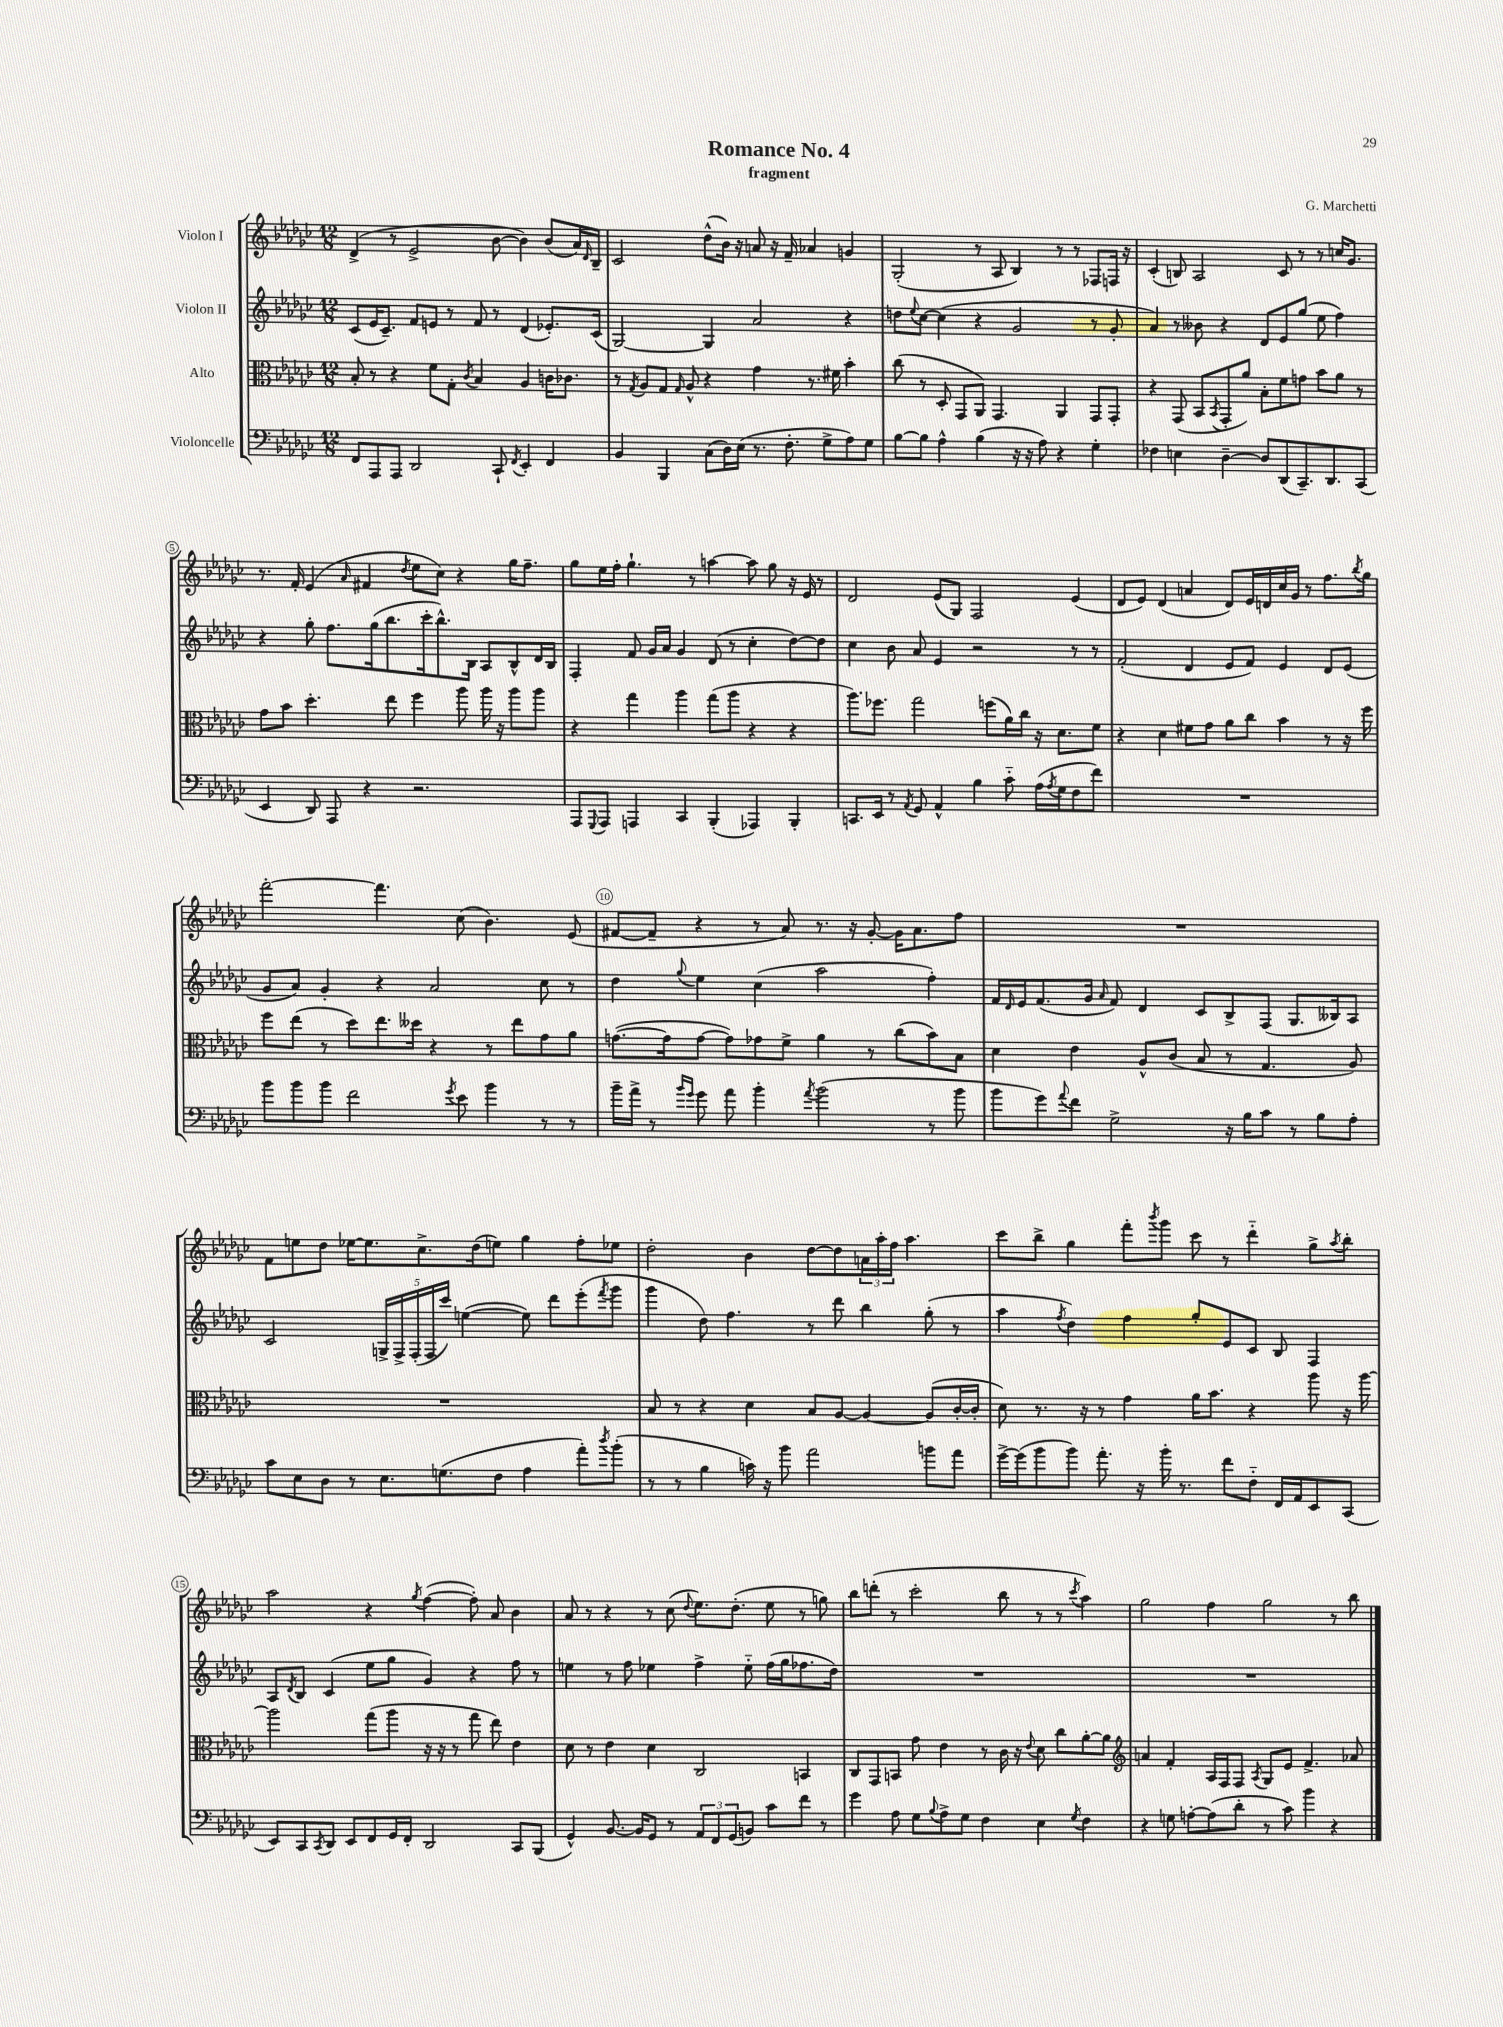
\header { title = "Romance No. 4" composer = "G. Marchetti" subtitle = "fragment" }
<<
\new StaffGroup <<
\new Staff = "s0" \with { instrumentName = "Violon I" } {
    \clef treble \key ges \major \numericTimeSignature \time 12/8
    des'4->( r8 ees'2-> bes'8~ bes'4) bes'8( aes'16) \grace { des'16 } bes16-- |
    ces'2 des''8-^( bes'16) r16 a'8 r16 f'16-- aes'4 g'4 |
    ges2-.( r8 aes8 bes4) r8 r8 fes8 f16 r16 |
    ces'4-.( b8) aes2 ces'8 r8 r8 c''16 ges'8. |
    r8. f'16-. ees'4( \grace { aes'16 } fis'4 \acciaccatura { des''8 } ees''8 ces''8) r4 ges''16 f''8.-- |
    ges''8 ees''16 f''16-. ges''4.-! r8 a''4~ a''8 ges''8 r16 ees'16 r8 |
    des'2 ees'8( ges8) f2 ees'4( |
    des'8 ees'8) des'4( a'4 des'8) ees'16 d'16 ces''16 ges'16 r8 f''8. \acciaccatura { bes''8 } ges''16 |
    f'''2~-. f'''4. ces''8( bes'4.) ees'8( |
    fis'8~ fis'8-- r4 r8 aes'8) r8. r16 ges'8~-. ges'16 aes'8. f''8 |
    R1. |
    f'8 e''8 des''8 ees''16~ ees''8. ces''8.-> des''16( e''8) ges''4 f''8-. ees''8 |
    des''2-. bes'4 des''8~ des''8 \tuplet 3/2 { a'16 aes''16-. f''16 } aes''4. |
    ces'''8 bes''8-> ges''4 f'''8-. \acciaccatura { bes'''8 } ges'''8 ces'''8 r8 des'''4-_ ges''8-> \acciaccatura { aes''8 } bes''8-. |
    aes''2 r4 \acciaccatura { ges''8 } f''4~( f''8-.) aes'8 bes'4 |
    aes'8 r8 r4 r8 ces''8( \appoggiatura { des''8 } ees''8.) des''8.-.( ees''8 r8 g''8) |
    bes''8 d'''8-.( r8 ces'''2-. bes''8 r8 r8 \acciaccatura { ces'''8 } aes''4) |
    ges''2 f''4 ges''2 r8 bes''8 \bar "|." |
}
\new Staff = "s1" \with { instrumentName = "Violon II" } {
    \clef treble \key ges \major \numericTimeSignature \time 12/8
    ces'8( ees'16 ces'8.--) f'8 e'8 r8 f'8 r8 des'4( ees'8.-.) ces'16( |
    ges2~) ges4 aes'2 r4 |
    d''8 \appoggiatura { ees''8 } ces''8~ ces''4( r4 ges'2 r8 ges'8-. |
    aes'4) r8 beses'8 r4 des'8 ees'8 ges''8( ees''8 f''4) |
    r4 ges''8-. f''8. ges''16( bes''8. ces'''16-. bes''8.-^) bes16 aes8 bes8-^ des'16 bes16 |
    f4-. f'8 ges'16 aes'16 ges'4 des'8( r8 ces''4-. des''8~) des''8 |
    ces''4 bes'8 aes'8 ees'4 r2 r8 r8 |
    f'2-.( des'4 ees'8 f'8) ees'4 des'8 ees'8( |
    ges'8 aes'8) ges'4-. r4 aes'2 ces''8 r8 |
    des''4 \appoggiatura { ges''8 } ees''4 ces''4( aes''2 f''4-.) |
    f'16 \grace { des'16 } ees'16 f'8.( ges'16 \grace { aes'16 } f'8) des'4 ces'8 bes8-> f8( ges8. beses16) aes8 |
    ces'2 \tuplet 5/4 { g16-> f16-> f16-.( f16 ces'''16) } e''4~( e''8) des'''8 ees'''8-.( \acciaccatura { f'''8 } ges'''8 |
    ges'''4 des''8) f''4. r8 des'''8 bes''4 ges''8-.( r8 |
    aes''4 \acciaccatura { f''8 } des''4) f''4 ges''8-. ees'8 ces'8 bes8 f4 |
    aes8 \acciaccatura { des'8 } bes8 ces'4( ees''8 ges''8 ges'4) r4 f''8 r8 |
    e''4 r8 f''8 ees''4 f''4-> ees''8-_ f''16( ges''16 fes''8. des''16) |
    R1. |
    R1. \bar "|." |
}
\new Staff = "s2" \with { instrumentName = "Alto" } {
    \clef alto \key ges \major \numericTimeSignature \time 12/8
    bes8-. r8 r4 f'8 ges8-. \acciaccatura { ces'8 } bes4 aes4 c'16 ces'8. |
    r8 \acciaccatura { ges8 } aes8 ges8 \grace { ges16 } aes8-^ r4 ges'4 r8. fis'16 bes'4-. |
    ces''8( r8 des8-. ges,8 aes,8) ges,4. aes,4 ges,8 ges,8-. |
    r4 ges,8( bes,8 \acciaccatura { bes,8 } ges,8-. aes'8) bes8-. f'8 g'8 bes'8 aes'8 r8 |
    ges'8 bes'8 des''4.-. ees''8 f''4 aes''8 aes''16 r16 aes''8 aes''8 |
    r4 ges''4 aes''4 ges''8( aes''8 r4 r4 |
    aes''8.) fes''8. ges''2 f''8( aes'16) ces''16 r16 des'8. f'8 |
    r4 des'4 fis'8 ges'8 aes'8 ces''8 bes'4 r8 r16 f''16 |
    f''8 ees''8( r8 des''8) ees''8. deses''16 r4 r8 ees''8 ges'8 aes'8 |
    g'8.~( g'16 g'8~ g'8) ges'8 f'8-> aes'4 r8 ces''8( bes'8) bes8 |
    des'4 ees'4 aes8-^ ces'8( bes8 r8 ges4. aes8) |
    R1. |
    bes8 r8 r4 des'4 bes8 aes8~ aes4~ aes8( ces'16~-. ces'16-. |
    des'8) r8. r16 r8 ges'4 aes'16 bes'8. r4 aes''8 r16 aes''16~ |
    aes''2 ges''8( aes''8 r16 r16 r8 ges''8 ees''8) ees'4 |
    des'8 r8 ees'4 des'4 ces2 b,4 |
    ces8 ges,8 b,8 ges'8 ees'4 r8 ces'16 r16 \appoggiatura { ees'8 } des'8 ces''8 aes'8~-. aes'8 |
    \clef treble a'4 f'4-. aes16 f16 f8 \acciaccatura { aes8 } ges8 ees'8 f'4.-> aes'8 \bar "|." |
}
\new Staff = "s3" \with { instrumentName = "Violoncelle" } {
    \clef bass \key ges \major \numericTimeSignature \time 12/8
    f,8 aes,,8 aes,,8 des,2 ces,8-! \acciaccatura { f,8 } ees,4-. f,4 |
    bes,4 bes,,4 ces8( des16) ees16( r8. f8.-. ges8-> aes8) ges8 |
    bes8~ bes8 aes4-^ bes4( r16 r16 aes8) r4 ges4-. |
    fes4 e4 des4~-- des8 des,8( ces,8.--) des,8. ces,8( |
    ees,4 des,8) aes,,8 r4 r2. |
    aes,,8 \appoggiatura { ges,,8 } aes,,8 a,,4 ces,4 bes,,4-.( aes,,4) bes,,4-. |
    c,8. ees,16 r8 \acciaccatura { aes,8 } ges,8 aes,4-^ bes4 ces'8-_ aes16( \acciaccatura { aes8 } ges16 f8 f'8) |
    R1. |
    bes'8 bes'8 bes'8 f'2 \acciaccatura { ges'8 } ees'8 bes'4 r8 r8 |
    bes'16-- aes'16-> r8 \grace { bes'16 ges'16 } ges'8 aes'8 bes'4-. \acciaccatura { aes'8 } bes'2( r8 bes'8 |
    bes'8 ges'8) \appoggiatura { aes'8 } f'8 ges2-> r16 bes16 ces'8 r8 bes8 aes8-. |
    ces'8 ees8 des8 r8 ees8. g8.( f8 aes4 aes'8-.) \acciaccatura { des''8 } bes'8-.( |
    r8 r8 bes4 c'16) r16 bes'8 aes'2 b'8 aes'8 |
    ges'16~-> ges'16( bes'8 bes'8) aes'8.-. r16 bes'16-. r8. f'8 f8-_ f,16 aes,16 ees,8 ces,8( |
    ees,8) ces,8 \acciaccatura { ces,8 } des,8 ees,8 f,8 ges,16 f,16-. des,2 ces,8 bes,,8( |
    ges,4-^) bes,8.~ bes,16 ges,8 r8 \tuplet 3/2 { aes,8 f,8 ges,8( } b,8) ces'8 f'8 r8 |
    ges'4 aes8 ges8 \appoggiatura { bes8 } aes8-> ges8 f4 ees4 \acciaccatura { ges8 } f4 |
    r4 g8 a8~-. a8( des'8-. r8 ces'8) bes'4 r4 \bar "|." |
}
>>
>>
\layout { \context { \Score \override BarNumber.break-visibility = ##(#f #t #t) barNumberVisibility = #(every-nth-bar-number-visible 5) \override BarNumber.stencil = #(make-stencil-circler 0.1 0.3 ly:text-interface::print) } }
